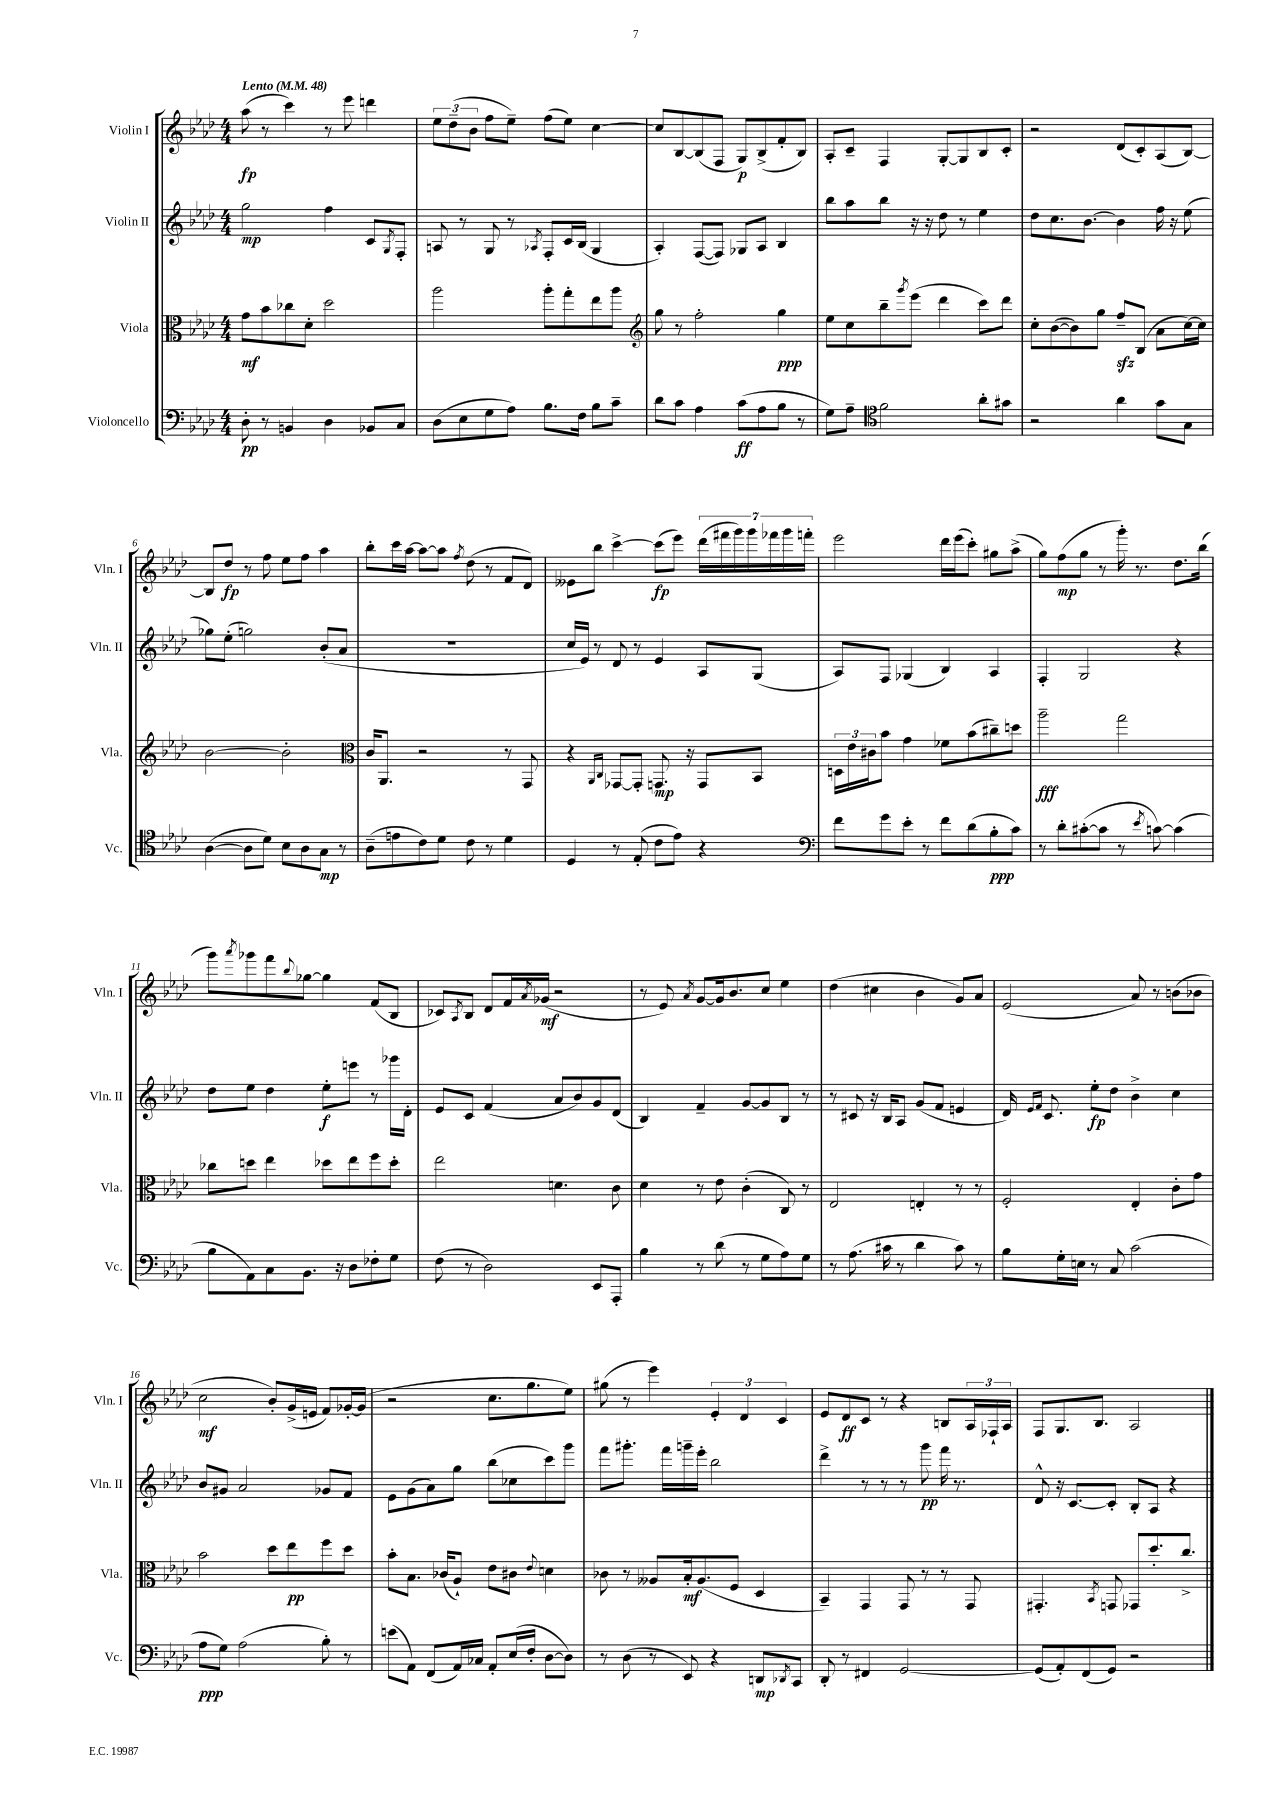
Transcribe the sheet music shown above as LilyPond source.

<<
\new StaffGroup <<
\new Staff = "s0" \with { instrumentName = "Violin I" shortInstrumentName = "Vln. I" } {
    \clef treble \key aes \major \numericTimeSignature \time 4/4 \tempo "Lento" 4 = 48
    aes''8\fp( r8 c'''4) r8 ees'''8 d'''4 |
    \tuplet 3/2 { ees''8 des''8--( bes'8 } f''8 ees''8--) f''8( ees''8) c''4~ |
    c''8 bes8~ bes8( f8 g8\p) bes8->( f'8-. bes8) |
    aes8-. c'8-- f4 g8~-. g8 bes8 c'8-. |
    r2 des'8( c'8-.) aes8( bes8~) |
    bes8 des''8\fp r8 f''8 ees''8 f''8 aes''4 |
    bes''8-. c'''16 aes''16~ aes''8~ aes''8 \acciaccatura { f''8 } des''8( r8 f'8 des'8) |
    eeses'8 bes''8 c'''4~-> c'''8\fp( ees'''8) \tuplet 7/4 { des'''16( fis'''16 g'''16) g'''16 fes'''16 g'''16 f'''16-. } |
    ees'''2 des'''16 ees'''16( c'''8-.) gis''8 aes''8->( |
    g''8) f''8\mp( g''8 r8 g'''16-.) r8. des''8. bes''16( |
    g'''8) \acciaccatura { aes'''8 } ges'''8 f'''8 \appoggiatura { bes''8 } ges''8~ ges''4 f'8( bes8 |
    ces'8) \acciaccatura { aes8 } bes8 des'8 f'16 \acciaccatura { aes'8 } ges'16\mf( r2 |
    r8 ees'8) \acciaccatura { aes'8 } g'8~ g'16 bes'8. c''8 ees''4 |
    des''4( cis''4 bes'4 g'8) aes'8 |
    ees'2( aes'8) r8 b'8( bes'8 |
    c''2\mf bes'8-.) g'16->( e'16 f'8) ges'16~-. ges'16( |
    r2 c''8. g''8. ees''8) |
    gis''8( r8 ees'''4) \tuplet 3/2 { ees'4-. des'4 c'4 } |
    ees'8 des'8\ff c'8 r8 r4 b8 \tuplet 3/2 { aes16 fes16-! aes16 } |
    f8 g8. bes8. aes2 \bar "|." |
}
\new Staff = "s1" \with { instrumentName = "Violin II" shortInstrumentName = "Vln. II" } {
    \clef treble \key aes \major \numericTimeSignature \time 4/4
    g''2\mp f''4 c'8 \acciaccatura { g8 } f8-. |
    a8 r8 g8 r8 \acciaccatura { aes8 } f8-. c'16 bes16( g4 |
    aes4-.) f8~( f8) ges8 aes8 bes4 |
    bes''8 aes''8 bes''8 r16 r16 des''8 r8 ees''4 |
    des''8 c''8. bes'8.~ bes'4 f''16 r16 ees''8( |
    ges''8) ees''8-.( g''2) bes'8-.( aes'8 |
    R1 |
    c''16 ees'16) r8 des'8 r8 ees'4 aes8 g8( |
    aes8) f8 ges4( bes4) aes4 |
    f4-. g2 r4 |
    des''8 ees''8 des''4 ees''8-.\f e'''8 r8 ges'''16 des'16-. |
    ees'8 c'8 f'4( aes'8 bes'8) g'8 des'8( |
    bes4) f'4-- g'8~ g'8 bes8 r8 |
    r8 cis'8 r16 bes16 aes8 g'8( f'8 e'4 |
    des'16) \grace { ees'16 f'16 } c'8. ees''8-.\fp des''8 bes'4-> c''4 |
    bes'8 gis'8 aes'2 ges'8 f'8 |
    ees'8 g'8( aes'8) g''8 bes''8( ces''8 c'''8) g'''8 |
    f'''8 gis'''8.-. f'''16 g'''16-- ees'''16-. bes''2 |
    des'''4-> r8 r8 r8 g'''8\pp f'''16 r8. |
    des'8-^ r16 c'8.~ c'8-. bes8-. aes8 r4 \bar "|." |
}
\new Staff = "s2" \with { instrumentName = "Viola" shortInstrumentName = "Vla." } {
    \clef alto \key aes \major \numericTimeSignature \time 4/4
    g'8\mf bes'8 ces''8 des'8-. des''2 |
    aes''2 aes''8-. g''8-. ees''8 aes''8 |
    \clef treble g''8 r8 f''2-. g''4\ppp |
    ees''8 c''8 bes''8-- \acciaccatura { g'''8 } ees'''8( des'''4 c'''8) des'''8 |
    c''8-. bes'8~( bes'8) g''8 f''8--\sfz bes8( aes'8 c''16~) c''16 |
    bes'2~ bes'2-. |
    \clef alto c'16 aes,8. r2 r8 g,8 |
    r4 \grace { aes,16 c16 } ges,8~ ges,8-. g,8.\mp r16 g,8 bes,8 |
    \tuplet 3/2 { d16 ees'16 cis'16 } bes'8 g'4 fes'8 bes'8( cis''8--) d''8 |
    aes''2--\fff g''2 |
    ces''8 d''8 ees''4 des''8 ees''8 f''8 des''8-. |
    ees''2 d'4. c'8 |
    des'4 r8 ees'8 c'4-.( c8) r8 |
    ees2 e4-. r8 r8 |
    f2-. ees4-. c'8-. g'8 |
    bes'2 des''8 ees''8\pp f''8 des''8 |
    bes'8-. bes8. ces'16( aes8-!) ees'8 cis'8 \appoggiatura { ees'8 } d'4 |
    ces'8 r8 aeses8 bes16-.\mf aeses8.( f8 des4 |
    bes,4--) g,4 g,8 r8 r8 g,8 |
    gis,4.-. \acciaccatura { bes,8 } g,8 ges,8 des''8.-. c''8.-> \bar "|." |
}
\new Staff = "s3" \with { instrumentName = "Violoncello" shortInstrumentName = "Vc." } {
    \clef bass \key aes \major \numericTimeSignature \time 4/4
    des8-.\pp r8 b,4 des4 bes,8 c8 |
    des8( ees8 g8 aes8) bes8. f16 bes8 c'8-- |
    des'8 c'8 aes4 c'8\ff( aes8 bes8 r8 |
    g8) aes8-- \clef tenor f'2 aes'8-. gis'8 |
    r2 aes'4 g'8 g8 |
    aes4~( aes8 des'8) bes8 aes8 g8\mp r8 |
    aes8--( e'8 c'8) des'8 c'8 r8 des'4 |
    des4 r8 ees8-.( c'8 ees'8) r4 |
    \clef bass f'8 g'8 ees'8-. r8 f'8 des'8( bes8-.\ppp c'8) |
    r8 des'8-. cis'8~-.( cis'8 r8 \acciaccatura { ees'8 } c'8~) c'4( |
    bes8 aes,8) c8 bes,8. r16 des8 fes8-. g8 |
    f8( r8 des2) ees,8 aes,,8-. |
    bes4 r8 des'8( r8 g8 aes8) g8 |
    r8 aes8.( cis'16 r8 des'4 cis'8) r8 |
    bes8 g16-. e16 r8 c8 c'2( |
    aes8\ppp g8) aes2( bes8-.) r8 |
    e'8( aes,8) f,8( aes,16) ces16 aes,8-. ees16( f16-. des8~ des8) |
    r8 des8( r8 ees,8) r4 d,8\mp \acciaccatura { des,8 } c,8 |
    des,8-. r8 fis,4 g,2~ |
    g,8( aes,8-.) f,8( g,8) r2 \bar "|." |
}
>>
>>
